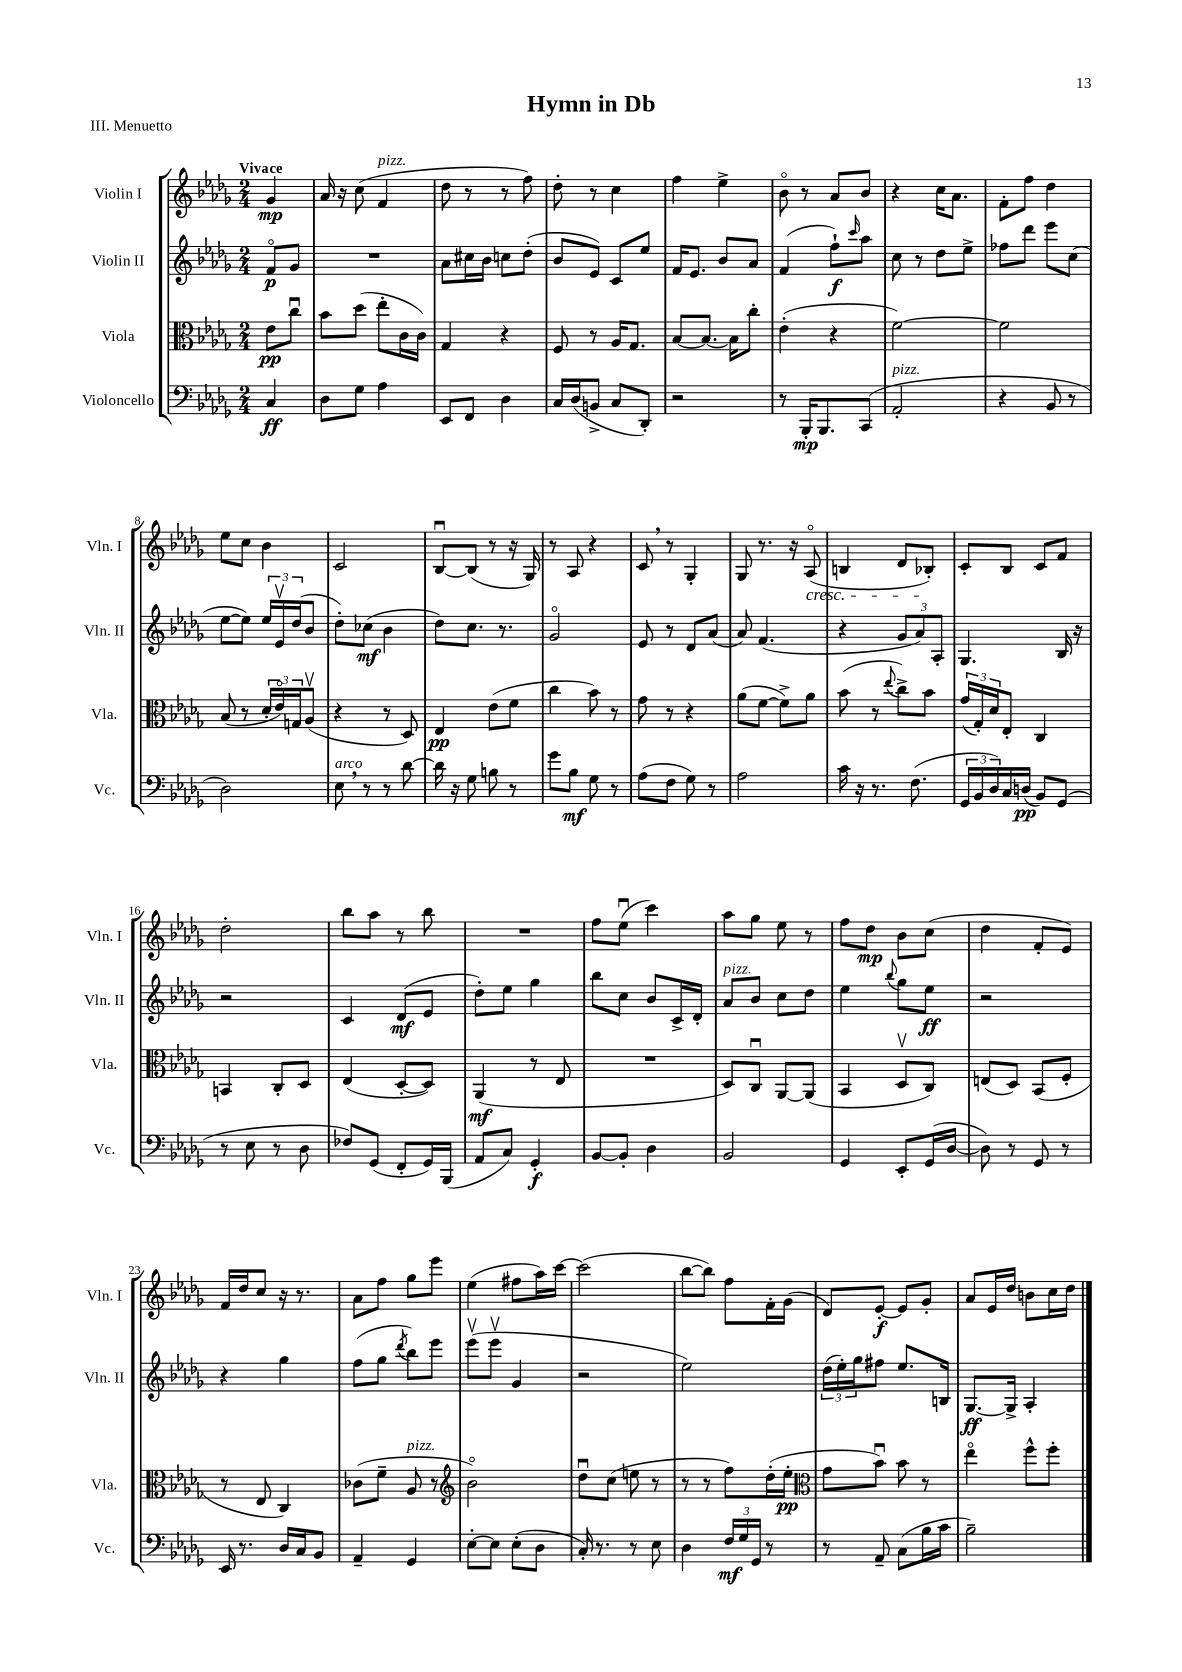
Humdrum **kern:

**kern	**kern	**kern	**kern
*staff4	*staff3	*staff2	*staff1
*clefF4	*clefC3	*clefG2	*clefG2
*k[b-e-a-d-g-]	*k[b-e-a-d-g-]	*k[b-e-a-d-g-]	*k[b-e-a-d-g-]
*M2/4	*M2/4	*M2/4	*M2/4
4C/	8e-\L	8fo/L	4g-/
.	8ccu\J	8g-/J	.
=	=	=	=
8D-\L	8b-\L	2r	16a-/
.	.	.	16r
8G-\J	(8dd-\J	.	(8cc\
4A-\	8ee-'\L	.	4f/
.	16c\L	.	.
.	16c\JJ)	.	.
=	=	=	=
8EE-/L	4G-/	8a-\L	8dd-\
8FF/J	.	16cc#\L	8r
.	.	16b-\JJ	.
4D-\	4r	8cc\L	8r
.	.	(8dd-'\J	8ff\)
=	=	=	=
16C/LL	8F/	8b-/L	8dd-'\
(16D-/J	.	.	.
8BB^/J	8r	8e-/J)	8r
8C/L	16A-/LK	8c/L	4cc\
.	8.G-/J	.	.
8DD-'/J)	.	8ee-/J	.
=	=	=	=
2r	[8B-/L	16f/LK	4ff\
.	.	8.e-/J	.
.	8.B-/_J	.	.
.	.	8b-/L	4ee-^\
.	16B-\]LK	.	.
.	8cc'\J	8a-/J	.
=	=	=	=
8r	(4e-'\	(4f/	8b-o\
16BBB-'/LK	.	.	8r
8.BBB-/	.	.	.
.	4r	8ff`\L)	8a-/L
.	.	16qqccc/	.
(8CC/J	.	8aa-\J	8b-/J
=	=	=	=
2AA-'/	[2f\)	8cc\	4r
.	.	8r	.
.	.	8dd-\L	16cc\LK
.	.	.	8.a-\J
.	.	8ee-^\J	.
=	=	=	=
4r	2f\]	8ff-\L	8f'\L
.	.	8ddd-\J	8ff\J
8BB-/	.	8eee-\L	4dd-\
8r	.	(8cc\J	.
=	=	=	=
2D-\)	(8B-/	[8ee-\L	8ee-\L
.	8r	8ee-\]J)	8cc\J
.	24d-'/LL	24ee-/LL	4b-\
.	24e-o/)	24e-v/	.
.	24G/J	(24dd-/J	.
.	(8A-v/J	8b-/J	.
=	=	=	=
8E-\	4r	8dd-'\L)	2c/
8r	.	(8cc-\J	.
8r	8r	4b-\	.
[8d-\	8D-/)	.	.
=	=	=	=
16d-\]	4E-/	8dd-\L)	[8B-u/L
16r	.	.	.
8G-\	.	8.cc\J	(8B-/]J
8B\	(8e-\L	.	8r
.	.	8.r	.
8r	8f\J	.	16r
.	.	.	16G-/)
=	=	=	=
8g-\L	4cc\	2g-o/	8r
8B-\J	.	.	8A-/
8G-\	8b-\)	.	4r
8r	8r	.	.
=	=	=	=
(8A-\L	8g-\	8e-/	8c/
8F\J	8r	8r	8r
8G-\)	4r	8d-/L	4G-'/
8r	.	(8a-/J	.
=	=	=	=
2A-\	(8a-\L	8a-/)	8G-/
.	[8f\J	(4.f/	8.r
.	8f^\]L)	.	.
.	.	.	16r
.	8a-\J	.	(8A-o/
=	=	=	=
16c\	(8b-\	4r	4B/
16r	.	.	.
8.r	8r	.	.
.	8qqee-/	.	.
.	8cc^\L)	12g-/L	8d-/L
(8.F\	.	.	.
.	.	12a-/)	.
.	8b-\J	.	8B-'/J)
.	.	12A-'/J	.
=	=	=	=
24GG-/LL	(24g-/LL	4.G-/	8c'/L
24BB-/	24G-'/)	.	.
24D-/)	24d-/J	.	.
16C/	8E-'/J	.	8B-/J
(16D/JJ	.	.	.
8BB-/L)	4C/	.	8c/L
(8GG-/J	.	16B-/	8f/J
.	.	16r	.
=	=	=	=
8r	4BB/	2r	2dd-'\
8E-\	.	.	.
8r	8C'/L	.	.
8D-\	8D-/J	.	.
=	=	=	=
8F-/L)	(4E-/	4c/	8bb-\L
(8GG-/J	.	.	8aa-\J
8FF'/L	[8D-'/L	(8d-/L	8r
16GG-/L)	8D-/]J)	8e-/J	8bb-\
(16BBB-/JJ	.	.	.
=	=	=	=
8AA-/L	(4AA-/	8dd-'\L)	2r
8C/J)	.	8ee-\J	.
4GG-'/	8r	4gg-\	.
.	8E-/	.	.
=	=	=	=
[8BB-/L	2r	8bb-\L	8ff\L
8BB-'/]J	.	8cc\J	(8ee-u\J
4D-\	.	8b-/L	4ccc\)
.	.	16c^/L	.
.	.	16d-'/JJ	.
=	=	=	=
2BB-/	8D-/L)	8a-/L	8aa-\L
.	8Cu/J	8b-/J	8gg-\J
.	[8AA-/L	8cc\L	8ee-\
.	(8AA-/]J	8dd-\J	8r
=	=	=	=
4GG-/	4BB-/	4ee-\	8ff\L
.	.	.	8dd-\J
.	.	8qqbb-/	.
8EE-'/L	8D-v/L	8gg-\L	8b-\L
(16GG-/L	8C/J)	8ee-\J	(8cc\J
[16D-/JJ	.	.	.
=	=	=	=
8D-\])	(8E/L	2r	4dd-\
8r	8D-/J)	.	.
8GG-/	(8BB-/L	.	8f'/L
8r	8F'/J	.	8e-/J)
=	=	=	=
16EE-/	8r	4r	16f/LL
8.r	.	.	16dd-/J
.	8E-/	.	8cc/J
16D-/LL	4C/)	4gg-\	16r
16C/J	.	.	8.r
8BB-/J	.	.	.
=	=	=	=
4AA-~/	(8c-\L	(8ff\L	8a-\L
.	8f~\J	8gg-\J	8ff\J
.	.	8qddd-/	.
4GG-/	8A-/	8bb-\L)	8gg-\L
.	8r	8eee-\J	8eee-\J
=	=	=	=
*	*clefG2	*	*
[8E-'\L	2b-o\)	(8eee-v\L	(4ee-\
8E-\]J	.	8eee-v\J	.
(8E-'\L	.	4g-/	8ff#\L
8D-\J	.	.	16aa-\L)
.	.	.	[16ccc\JJ
=	=	=	=
16C'/)	8dd-u\L	2r	(2ccc\]
8.r	.	.	.
.	(8cc\J	.	.
8r	8ee\	.	.
8E-\	8r	.	.
=	=	=	=
4D-\	8r	2ee-\)	[8bb-\L
.	8r	.	8bb-\]J)
24F/LL	8ff\L)	.	8ff\L
24G-/	.	.	.
24GG-/JJ	.	.	.
8r	(16dd-'\L	.	16f'\L
.	16ee-'\JJ	.	(16g-\JJ
=	=	=	=
*	*clefC3	*	*
8r	8g-\L	(24dd-\LL	8d-/L)
.	.	24ee-'\)	.
.	.	24gg-\J	.
8AA-~/	8b-u\J)	8ff#\J	[8e-'/J
(8C\L	8b-\	8.ee-/L	8e-/]L
16B-\L	8r	.	8g-'/J
16c\JJ	.	16B/Jk	.
=	=	=	=
2B-~\)	4ee-o\	[8.G-/L	8a-/L
.	.	.	16e-/L
.	.	16G-^/]Jk	16dd-/JJ
.	8ff^^\L	4A-'/	8b\L
.	8ff'\J	.	16cc\L
.	.	.	16dd-\JJ
==	==	==	==
*-	*-	*-	*-
